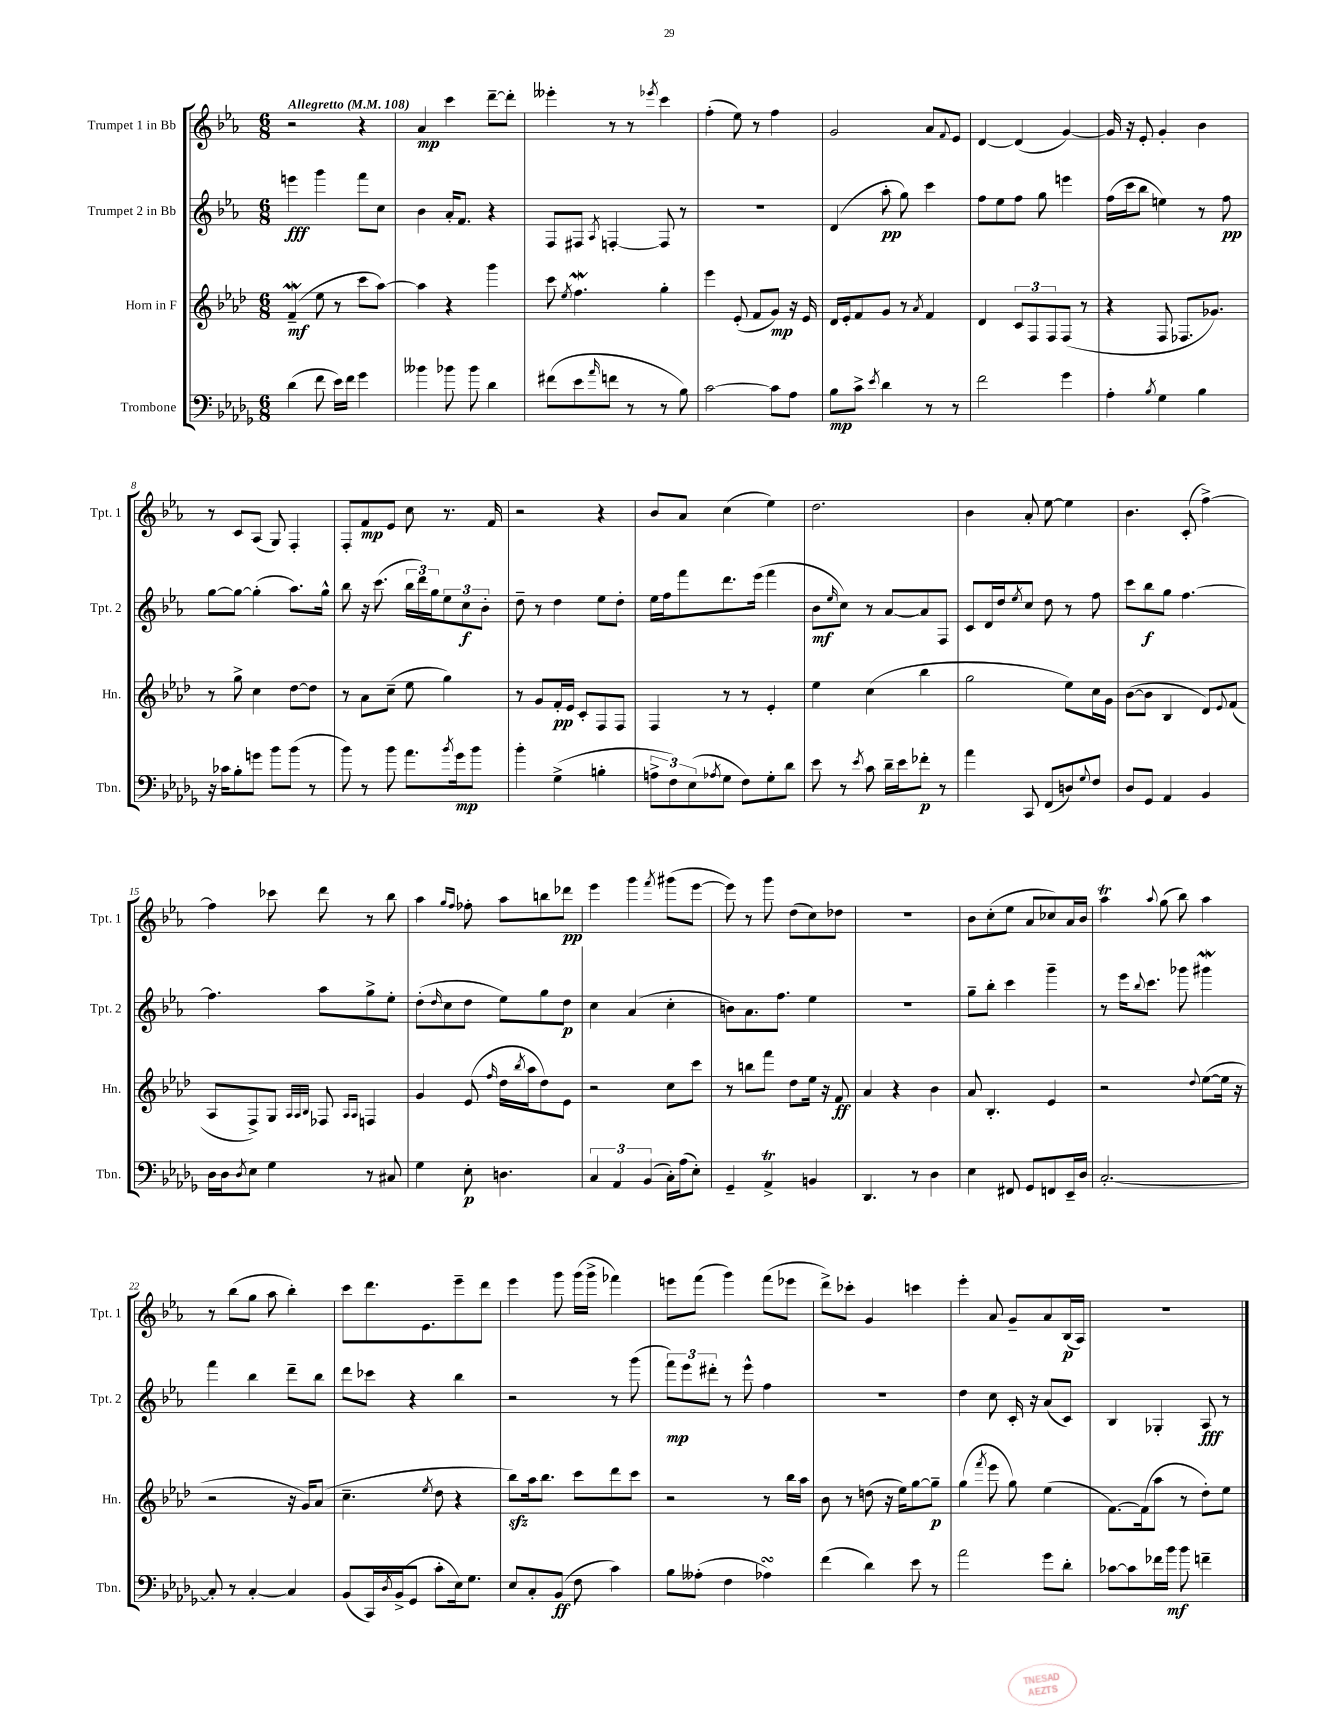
<<
\new StaffGroup <<
\new Staff = "s0" \with { instrumentName = "Trumpet 1 in Bb" shortInstrumentName = "Tpt. 1" } {
    \clef treble \key ees \major \numericTimeSignature \time 6/8 \tempo "Allegretto" 4 = 108
    r2 r4 |
    aes'4\mp c'''4 d'''8~-- d'''8-. |
    eeses'''4-. r8 r8 \acciaccatura { ees'''8 } c'''4 |
    f''4-.( ees''8) r8 f''4 |
    g'2 aes'8 \appoggiatura { f'8 } ees'8 |
    d'4~ d'4( g'4~) |
    g'16 r16 ees'8-. g'4-. bes'4 |
    r8 c'8 aes8( g8) f4-. |
    f8-. f'8\mp ees'8 c''8 r8. f'16 |
    r2 r4 |
    bes'8 aes'8 c''4( ees''4) |
    d''2. |
    bes'4 aes'8-. ees''8~ ees''4 |
    bes'4. c'8-.( f''4~->) |
    f''4 ces'''8 d'''8 r8 bes''8 |
    aes''4 \grace { g''16 f''16 } fes''8-. aes''8 b''8 des'''8\pp |
    ees'''4 g'''4 \acciaccatura { f'''8 } gis'''8( ees'''8~ |
    ees'''8) r8 g'''8 d''8( c''8) des''8 |
    R2. |
    bes'8 c''8-.( ees''8 aes'8 ces''8) aes'16 bes'16 |
    aes''4\trill \appoggiatura { aes''8 } g''8( bes''8) aes''4 |
    r8 bes''8( g''8 aes''8 bes''4-.) |
    c'''8 d'''8. ees'8. ees'''8-- d'''8 |
    ees'''4 g'''8 g'''16( g'''16-> fes'''4) |
    e'''8 f'''8( g'''4) f'''8( ees'''8 |
    d'''8->) ces'''8-. g'4 c'''4 |
    ees'''4-. aes'8 g'8-- aes'8 bes16\p( aes16) |
    R2. \bar "|." |
}
\new Staff = "s1" \with { instrumentName = "Trumpet 2 in Bb" shortInstrumentName = "Tpt. 2" } {
    \clef treble \key ees \major \numericTimeSignature \time 6/8
    e'''4\fff g'''4 f'''8 c''8 |
    bes'4 aes'16-. f'8. r4 |
    f8 fis8 \acciaccatura { aes8 } f4~-. f8 r8 |
    R2. |
    d'4( aes''8-.\pp g''8) c'''4 |
    f''8 ees''8 f''8 g''8 e'''4 |
    f''16( c'''16 bes''8 e''4) r8 f''8\pp |
    g''8~ g''8~ g''4-.( aes''8.) g''16-^ |
    bes''8 r16 c'''8.( \tuplet 3/2 { bes''16 d'''16) g''16 } \tuplet 3/2 { ees''8 c''8\f bes'8-. } |
    d''8-- r8 d''4 ees''8 d''8-. |
    ees''16 f''16 f'''8 d'''8. ees'''16( f'''4 |
    bes'8\mf \grace { ees''16 } c''8) r8 aes'8~ aes'8 f8 |
    c'8 d'16 d''16 \acciaccatura { ees''8 } c''8 d''8 r8 f''8 |
    c'''8 bes''8\f g''8 f''4.~ |
    f''4. aes''8 g''8-> ees''8-. |
    d''8-.( \grace { d''16 } c''8 d''8 ees''8) g''8 d''8\p |
    c''4 aes'4( c''4-. |
    b'8) aes'8. f''8. ees''4 |
    R2. |
    g''8-- bes''8-. c'''4 g'''4-- |
    r8 ees'''16 \appoggiatura { bes''8 } c'''8. ges'''8 gis'''4\mordent |
    f'''4 bes''4 d'''8-- bes''8 |
    d'''8 ces'''8 r4 bes''4 |
    r2 r8 g'''8( |
    \tuplet 3/2 { f'''8\mp) ees'''8 dis'''8-. } r8 ees'''8-^ f''4 |
    R2. |
    d''4 c''8 c'16-. r16 aes'8( c'8) |
    bes4 ges4-. aes8\fff r8 \bar "|." |
}
\new Staff = "s2" \with { instrumentName = "Horn in F" shortInstrumentName = "Hn." } {
    \clef treble \key aes \major \numericTimeSignature \time 6/8
    f'4--\mordent\mf( ees''8 r8 c'''8 aes''8~) |
    aes''4 r4 g'''4 |
    c'''8 \acciaccatura { ees''8 } f''4.\mordent g''4-. |
    ees'''4 ees'8-.( f'8 g'8\mp) r16 ees'16 |
    des'16 ees'16-. f'8 g'8 r8 \acciaccatura { aes'8 } f'4 |
    des'4 \tuplet 3/2 { c'8 f8 f8 } f8( r8 |
    r4 f8 fes8. ges'8.) |
    r8 g''8-> c''4 des''8~ des''8 |
    r8 aes'8 c''8--( ees''8 g''4) |
    r8 g'8 f'16-.\pp ees'16 c'8-. f8 f8 |
    f4 r8 r8 ees'4-. |
    ees''4 c''4( bes''4 |
    g''2 ees''8) c''16 g'16 |
    bes'8~( bes'8 bes4 des'8) \appoggiatura { ees'8 } f'8( |
    aes8 f8->) g8 \grace { aes32 aes32 bes32 } fes8 \grace { aes16 aes16 } f4 |
    g'4 ees'8( \grace { f''16 } des''16 \acciaccatura { bes''8 } aes''16 des''8) ees'8 |
    r2 c''8 c'''8 |
    r8 b''8 f'''8 des''8 ees''16 r16 f'8\ff |
    aes'4 r4 bes'4 |
    aes'8 bes4.-. ees'4 |
    r2 \appoggiatura { des''8 } ees''8~( ees''16 r16 |
    r2 r16 g'16) aes'8( |
    c''4.-- \acciaccatura { ees''8 } des''8 r4 |
    bes''8\sfz) aes''16 bes''8. c'''8 des'''8 c'''8 |
    r2 r8 bes''16 aes''16 |
    bes'8 r8 d''8( r16 ees''16) g''8~ g''8--\p |
    g''4( \acciaccatura { f'''8 } ees'''8 g''8) ees''4( |
    f'8.~) f'16( aes''8 r8 des''8-.) ees''8 \bar "|." |
}
\new Staff = "s3" \with { instrumentName = "Trombone" shortInstrumentName = "Tbn." } {
    \clef bass \key des \major \numericTimeSignature \time 6/8
    des'4( f'8 ees'16) f'16 ges'4 |
    beses'4 bes'8 bes'8 des'4 |
    fis'8( ees'8 \grace { aes'16 } f'8 r8 r8 bes8) |
    c'2~ c'8 aes8 |
    bes8\mp c'8-> \acciaccatura { ees'8 } des'4 r8 r8 |
    f'2 ges'4 |
    aes4-. \acciaccatura { bes8 } ges4 bes4 |
    r16 ces'16 bes8-. g'8 bes'8 bes'8( r8 |
    bes'8) r8 bes'8 aes'8. \acciaccatura { bes'8 } ges'16\mp bes'8 |
    bes'4-. ges4->( b4-. |
    \tuplet 3/2 { a8-> f8) ees8( } \acciaccatura { aes8 } ges8 f8) ges8-. des'8 |
    ees'8 r8 \acciaccatura { ees'8 } c'8 des'16-- ees'16 fes'8-.\p r8 |
    aes'4 c,8 f,8( d8) \appoggiatura { ges8 } f8 |
    des8 ges,8 aes,4 bes,4 |
    des16 des16 \acciaccatura { des8 } ees8 ges4 r8 cis8 |
    ges4 ees8-.\p d4. |
    \tuplet 3/2 { c4 aes,4 bes,4( } c16-.) aes16( ees8-.) |
    ges,4-- aes,4->\trill b,4 |
    des,4. r8 des4 |
    ees4 fis,8 ges,8 f,8 ees,16-- des16 |
    c2.~-. |
    c8-. r8 c4~-. c4 |
    bes,8( c,16) \acciaccatura { des8 } bes,16->( ges,8 c'8-. ees16) ges8. |
    ees8 c8-. bes,8\ff( f8 c'4) |
    bes8 aeses8-.( f4 aes4\turn) |
    f'4( des'4) ees'8 r8 |
    aes'2 ges'8 des'8-. |
    ces'8~ ces'8 fes'16 bes'16\mf bes'8 f'4-- \bar "|." |
}
>>
>>
